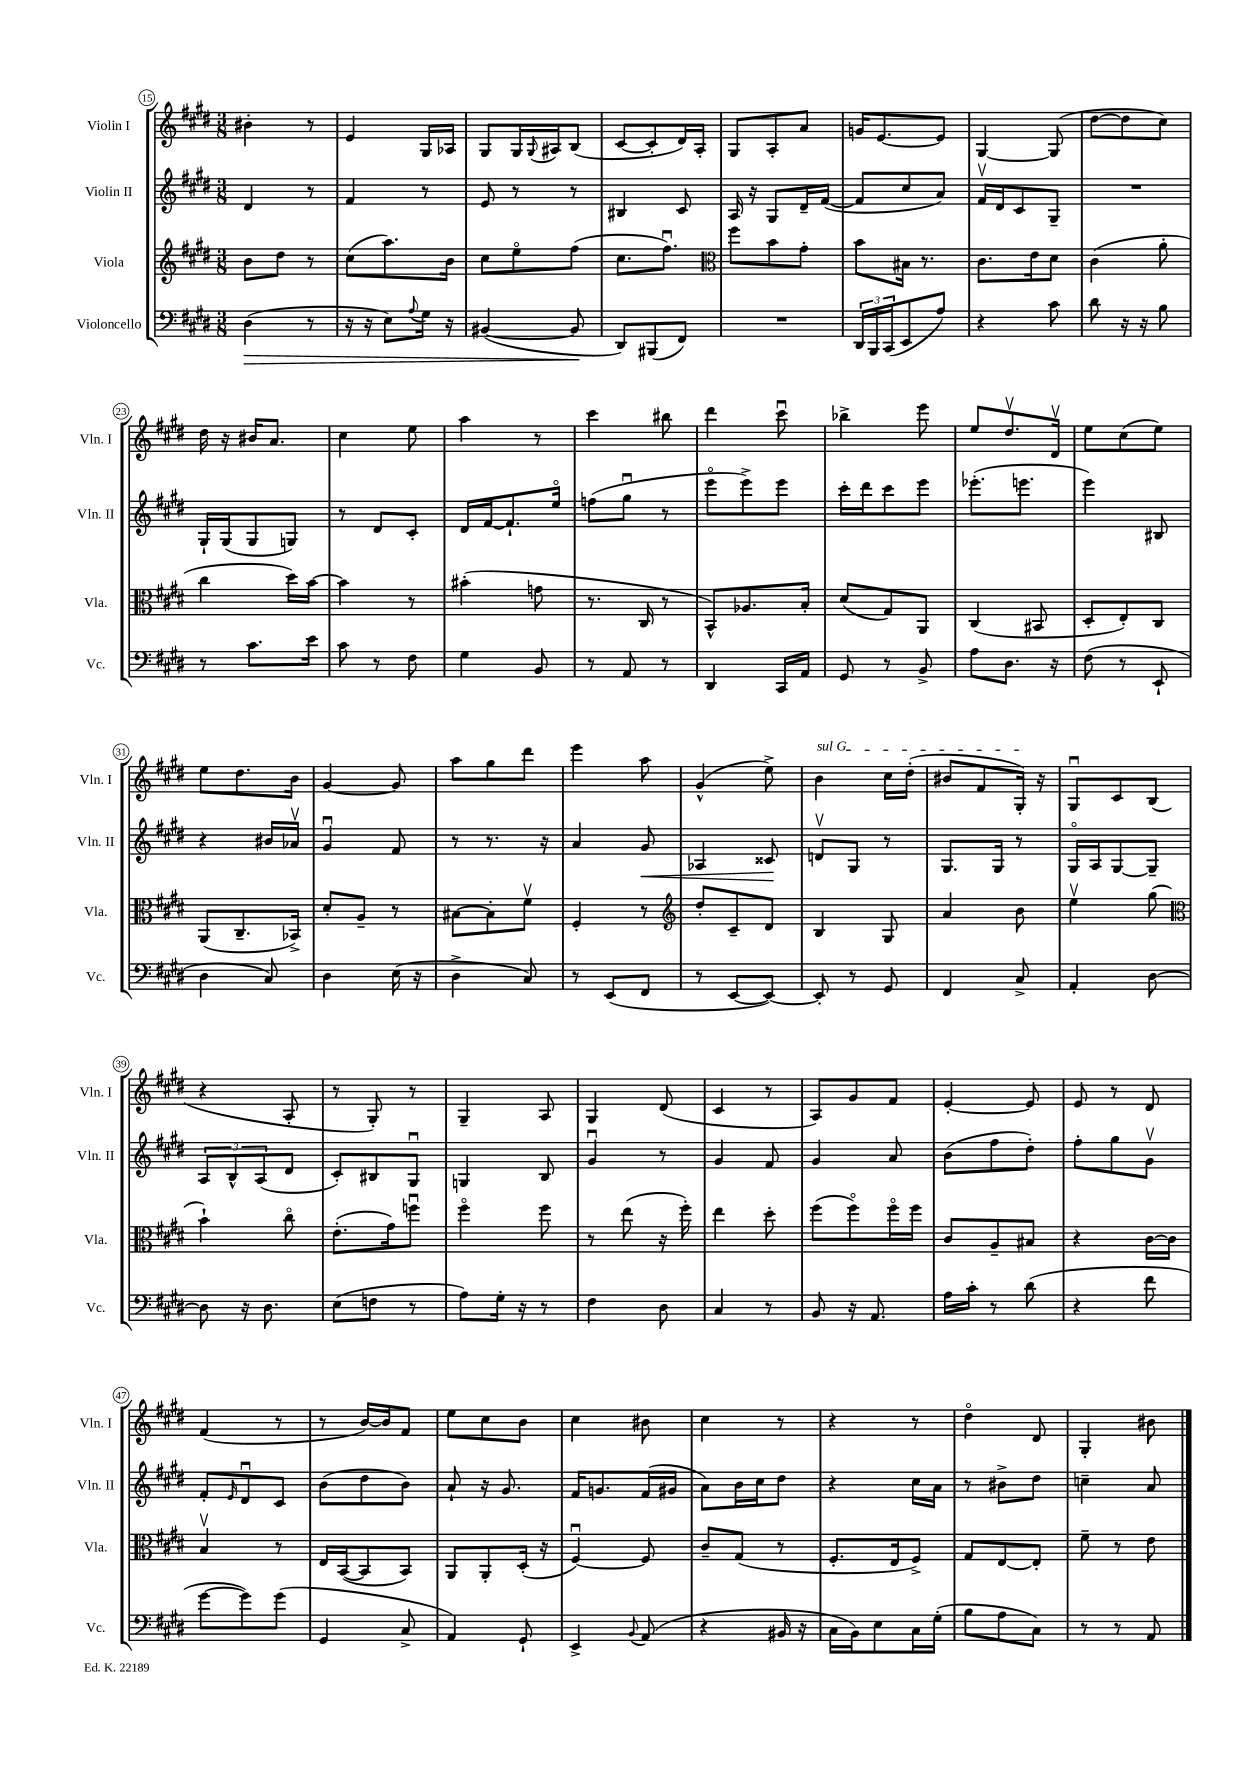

**kern	**kern	**kern	**kern
*staff4	*staff3	*staff2	*staff1
*clefF4	*clefG2	*clefG2	*clefG2
*k[f#c#g#d#]	*k[f#c#g#d#]	*k[f#c#g#d#]	*k[f#c#g#d#]
*M3/8	*M3/8	*M3/8	*M3/8
(4D#	8b	4d#	4b#'
.	8dd#	.	.
8r	8r	8r	8r
=	=	=	=
16r	(8cc#	4f#	4e
16r	.	.	.
8E)	8.aa)	.	.
8qqA	.	.	.
16G#	.	8r	16G#
16r	16b	.	16A-
=	=	=	=
([4BB#	8cc#	8e	8G#
.	8eeo	8r	16G#
.	.	.	8qqG#
.	.	.	16A#
8BB#]	(8ff#	8r	(8B
=	=	=	=
8DD#)	8.cc#	4B#	[8c#
(8BBB#	.	.	8c#']
.	8.ff#u)	.	.
8FF#)	.	8c#	16d#)
.	.	.	16A'
=	=	=	=
*	*clefC3	*	*
4.r	8ff#	16A	8G#
.	.	16r	.
.	8b	8G#	8A'
.	8g#'	16d#~	8a
.	.	([16f#	.
=	=	=	=
24DD#	8b	8f#]	16g
24BBB	.	.	.
.	.	.	[8.e
(24CC#	.	.	.
8EE	16B#	8cc#	.
.	8.r	.	.
8A)	.	8a)	8e]
=	=	=	=
4r	8.c#	16f#v	[4G#
.	.	16d#	.
.	.	8c#	.
.	16e	.	.
8c#	8d#	8G#~	(8G#]
=	=	=	=
8d#	(4c#	4.r	[8dd#
16r	.	.	8dd#]
16r	.	.	.
8B	8a'	.	8cc#)
=	=	=	=
8r	4cc#	16G#`	16dd#
.	.	(16G#	16r
8.c#	.	8G#	16b#
.	.	.	8.a
.	16dd#)	8G)	.
16e	[16b	.	.
=	=	=	=
8c#	4b]	8r	4cc#
8r	.	8d#	.
8F#	8r	8c#'	8ee
=	=	=	=
4G#	(4b#'	16d#	4aa
.	.	[16f#	.
.	.	8.f#`]	.
8BB	8g	.	8r
.	.	16eeo	.
=	=	=	=
8r	8.r	(8ff	4ccc#
8AA	.	8gg#u	.
.	16C#	.	.
8r	8r	8r	8bb#
=	=	=	=
4DD#	8BB^^)	8eeeo	4ddd#
.	8.A-	8eee^)	.
16CC#	.	8eee	8ccc#u
16AA	16B'	.	.
=	=	=	=
8GG#	(8d#	16ccc#'	4bb-^
.	.	16ddd#	.
8r	8G#)	8ccc#	.
8BB^	8AA	8eee	8eee
=	=	=	=
8A	(4C#	(8.eee-'	8ee
8.D#	.	.	8.dd#v
.	.	8.eee	.
.	8BB#	.	.
16r	.	.	16d#v
=	=	=	=
(8F#	8D#'	4eee)	8ee
8r	8E')	.	(8cc#
8EE`	8C#	8B#	8ee)
=	=	=	=
4D#	(8AA	4r	8ee
.	8.C#~	.	8.dd#
8C#)	.	16b#	.
.	16BB-^)	16a-v	16b
=	=	=	=
4D#	8d#'	4g#u	[4g#
.	8A~	.	.
(16E	8r	8f#	8g#]
16r	.	.	.
=	=	=	=
4D#^	[8B#	8r	8aa
.	8B#']	8.r	8gg#
8C#)	8f#v	.	8ddd#
.	.	16r	.
=	=	=	=
8r	4F#'	4a	4eee
(8EE	.	.	.
8FF#	8r	8g#	8aa
=	=	=	=
*	*clefG2	*	*
8r	8dd#'	4A-	(4g#^^
[8EE	8c#~	.	.
8EE_)	8d#	8c##	8ee^)
=	=	=	=
8EE']	4B	8dv	4b
8r	.	8G#	.
8GG#	8G#	8r	16cc#
.	.	.	(16dd#'
=	=	=	=
4FF#	4a	8.G#	8b#
.	.	.	8f#
.	.	16G#	.
8C#^	8b	8r	16G#')
.	.	.	16r
=	=	=	=
4AA'	4eev	16G#o	8G#u
.	.	16A	.
.	.	[8G#	8c#
[8D#	(8gg#	8G#~]	(8B
=	=	=	=
*	*clefC3	*	*
8D#]	4b`)	12A	4r
.	.	12B^^	.
16r	.	.	.
.	.	(12A	.
8.D#	.	.	.
.	8cc#o	8d#	8A'
=	=	=	=
(8E	(8.e'	8c#')	8r
8F	.	8B#	8G#')
.	16g#)	.	.
8r	8ffu	8G#u	8r
=	=	=	=
8A)	4ff#o	4G	4G#~
16G#'	.	.	.
16r	.	.	.
8r	8ff#	8B	8A
=	=	=	=
4F#	8r	4g#u	4G#
.	(8ee	.	.
8D#	16r	8r	(8d#
.	16ff#')	.	.
=	=	=	=
4C#	4ee	4g#	4c#
8r	8dd#'	8f#	8r
=	=	=	=
8BB	(8ff#	4g#	8A)
16r	8ff#o)	.	8g#
8.AA	.	.	.
.	16ff#o	8a	8f#
.	16ff#	.	.
=	=	=	=
16A	8c#	(8b	[4e'
16c#'	.	.	.
8r	8A~	8ff#	.
(8d#	8B#	8dd#')	8e]
=	=	=	=
4r	4r	8ff#'	8e
.	.	8gg#	8r
8f#	[16c#	8g#v	8d#
.	16c#]	.	.
=	=	=	=
[8g#	4Bv	8f#'	(4f#
.	.	16qqe	.
8g#])	.	8d#u	.
(8g#	8r	8c#	8r
=	=	=	=
4GG#	16E	(8b	8r
.	([16BB	.	.
.	8BB]	8dd#	[16b)
.	.	.	16b]
8C#^	8BB)	8b)	8f#
=	=	=	=
4AA)	8AA	8a`	8ee
.	8AA'	16r	8cc#
.	.	8.g#	.
8GG#`	(16D#'	.	8b
.	16r	.	.
=	=	=	=
4EE^	[4F#u)	16f#	4cc#
.	.	8.g	.
8qqBB	.	.	.
(8AA	8F#]	(16f#	8b#
.	.	16g#	.
=	=	=	=
4r	8c#~	8a)	4cc#
.	(8G#	16b	.
.	.	16cc#	.
16BB#	8r	8dd#	8r
16r	.	.	.
=	=	=	=
16C#	8.F#'	4r	4r
16BB)	.	.	.
8E	.	.	.
.	16E	.	.
16C#	8F#^)	16cc#	8r
(16G#'	.	16a	.
=	=	=	=
8B	8G#	8r	4dd#o
8A	[8E	8b#^	.
8C#)	8E']	8dd#	8d#
=	=	=	=
8r	8f#~	4cc~	4G#'
8r	8r	.	.
8AA	8e	8a	8b#
==	==	==	==
*-	*-	*-	*-
